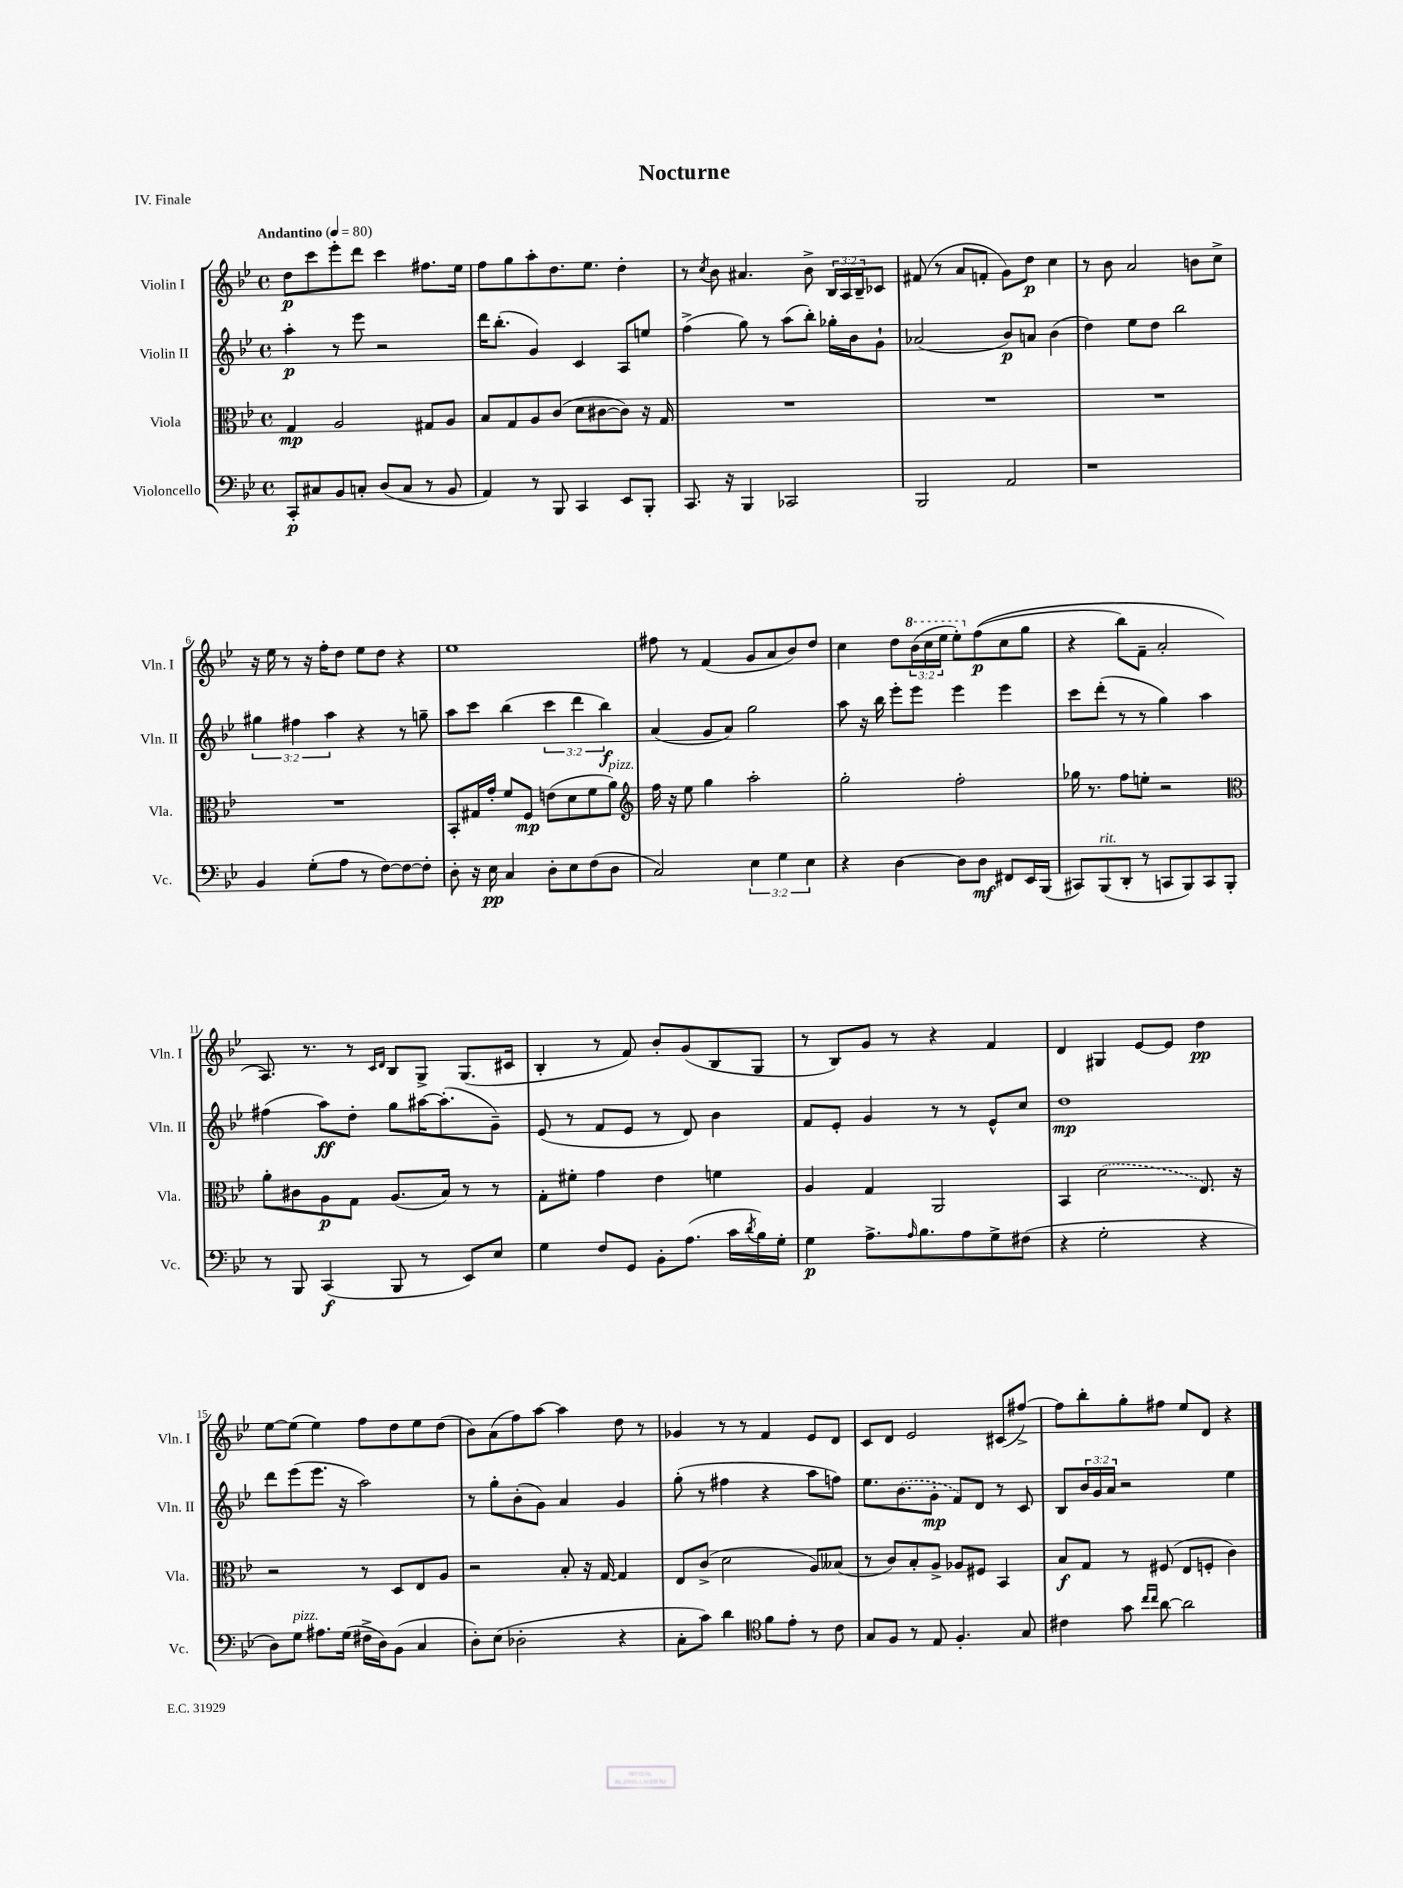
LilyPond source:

\header { title = "Nocturne" piece = "IV. Finale" }
<<
\new StaffGroup <<
\new Staff = "s0" \with { instrumentName = "Violin I" shortInstrumentName = "Vln. I" } {
    \clef treble \key bes \major \defaultTimeSignature \time 4/4 \override Staff.TupletNumber.text = #tuplet-number::calc-fraction-text \tempo "Andantino" 4 = 80
    d''8\p c'''8 ees'''8-. d'''8 c'''4 fis''8. ees''16 |
    f''8 g''8 a''8-. d''8. ees''8. d''4-. |
    r8 \acciaccatura { c''8 } bes'8 ais'4. bes'8-> \tuplet 3/2 { bes16 a16 bes16-- } ces'8 |
    fis'8( r8 a'8 f'8-. g'8) d''8\p c''4 |
    r8 bes'8 a'2 b'8 c''8-> |
    r16 ees''16 r8 r16 f''16-. d''8 ees''8 d''8 r4 |
    ees''1 |
    fis''8 r8 f'4( g'8 a'8 bes'8) d''8 |
    c''4 d''8 \tuplet 3/2 { \ottava #1 bes''16( c'''16 ees'''16 } ees'''8-.) \ottava #0 f''8\p(\( c''8 g''8 |
    r4 bes''8) f'8-- a'2-. |
    a8.\) r8. r8 \grace { c'16 d'16 } bes8 g8-> g8.( cis'16 |
    bes4-. r8 f'8) bes'8-. g'8( bes8 g8 |
    r8 bes8) g'8 r8 r4 f'4 |
    d'4 gis4 ees'8~ ees'8 d''4\pp |
    ees''8~ ees''8( ees''4) f''8 d''8 ees''8 d''8( |
    bes'8) a'8( f''8) a''8~ a''4 d''8 r8 |
    ges'4 r8 r8 f'4 ees'8 d'8 |
    c'8 d'8 ees'2 cis'8( fis''8~->) |
    fis''8 bes''8-. g''8-. fis''8 ees''8 d'8 r4 \bar "|." |
}
\new Staff = "s1" \with { instrumentName = "Violin II" shortInstrumentName = "Vln. II" } {
    \clef treble \key bes \major \defaultTimeSignature \time 4/4 \override Staff.TupletNumber.text = #tuplet-number::calc-fraction-text
    a''4-.\p r8 ees'''8 r2 |
    d'''16 bes''8.-.( g'4) c'4 a8 e''8 |
    f''4->( g''8) r8 a''8( bes''8-.) ges''16-. bes'16 g'8-! |
    aes'2( bes'8\p) a'8 bes'4( |
    d''4) ees''8 d''8 bes''2 |
    \tuplet 3/2 { gis''4 fis''4 a''4 } r4 r8 g''8-- |
    a''8 c'''8 bes''4( \tuplet 3/2 { c'''4 d'''4 bes''4\f) } |
    a'4( g'8 a'8) g''2 |
    a''8 r16 bes''16 ees'''8-. ees'''8 ees'''4 ees'''4 |
    c'''8 d'''8-.( r8 r8 g''4) a''4 |
    fis''4( a''8\ff) d''8-. g''8 ais''16~ ais''8.-.( g'8--) |
    ees'8( r8 f'8 ees'8 r8 d'8) bes'4 |
    f'8 ees'8-. g'4 r8 r8 ees'8-^ c''8 |
    d''1\mp |
    d'''8 ees'''8( ees'''8. r16 a''2) |
    r8 g''8-. bes'8-.( g'8) a'4 g'4 |
    g''8-.( r8 fis''4 r4 a''8 f''8) |
    ees''8. \once \slurDashed bes'8.( g'8-.\mp f'8) d'8 r8 c'8 |
    bes8 \tuplet 3/2 { bes'16 g'16 a'16 } r2 ees''4 \bar "|." |
}
\new Staff = "s2" \with { instrumentName = "Viola" shortInstrumentName = "Vla." } {
    \clef alto \key bes \major \defaultTimeSignature \time 4/4
    g4\mp a2 gis8 a8 |
    bes8 g8 a8 c'8( d'8 cis'8~ cis'8) r16 g16 |
    R1 |
    R1 |
    R1 |
    R1 |
    bes,8-. gis16 g'16-. f'8 f8\mp e'8( d'8 f'8 a'8^\markup { \italic "pizz." }) |
    \clef treble f''16 r16 ees''8 g''4 a''2-. |
    g''2-. f''2-. |
    ges''16 r8. f''8 e''8-. r2 |
    \clef alto a'8-. cis'8 a8\p g8 a8.( bes16) r8 r8 |
    g8-. fis'8-. g'4 ees'4 f'4 |
    a4 g4 a,2 |
    bes,4 \once \slurDashed d'2( ees8.) r16 |
    r2 r8 d8 ees8 a8 |
    r2 bes8-. r16 g16~ g4 |
    ees8 c'8->( d'2 a8) beses8( |
    r8 c'8) bes8-. a8-> aes8 fis8 bes,4 |
    bes8\f g8 r8 fis8( ees8 f8-. c'4) \bar "|." |
}
\new Staff = "s3" \with { instrumentName = "Violoncello" shortInstrumentName = "Vc." } {
    \clef bass \key bes \major \defaultTimeSignature \time 4/4 \override Staff.TupletNumber.text = #tuplet-number::calc-fraction-text
    c,8-.\p cis8 bes,8 c8-. d8( c8 r8 bes,8 |
    a,4) r8 bes,,8 c,4 ees,8 bes,,8-. |
    c,8. r16 bes,,4 ces,2 |
    bes,,2 a,2 |
    r1 |
    bes,4 g8-.( a8 r8 f8~) f8~ f8-. |
    d8-. r16 ees16\pp c4 d8-. ees8 f8( d8 |
    c2) \tuplet 3/2 { ees4 g4 ees4 } |
    r4 d4~ d8 d8\mf fis,8 ees,16 bes,,16( |
    cis,8) bes,,8^\markup { \italic "rit." }( d,8-. r8 c,8 bes,,8) c,8 bes,,8-. |
    r8 bes,,8 c,4\f( bes,,8 r8 ees,8) ees8 |
    g4 f8 g,8 bes,8-. a8.( c'16 \acciaccatura { d'8 } bes16) g16-. |
    g4\p a8.-> \grace { a16 } bes8. a8 g8-> fis8( |
    r4 g2-. r4 |
    d8) g8^\markup { \italic "pizz." } ais8. g16( fis16-> d16) bes,8( c4 |
    d8-.) ees8( des2-. r4 |
    c8-. c'8) d'4 \clef tenor f'8 ees'8-. r8 c'8 |
    g8 f8 r8 ees8 f4.-. g8 |
    cis'4 g'8 \grace { c''16 c''16 } a'8~ a'2 \bar "|." |
}
>>
>>
